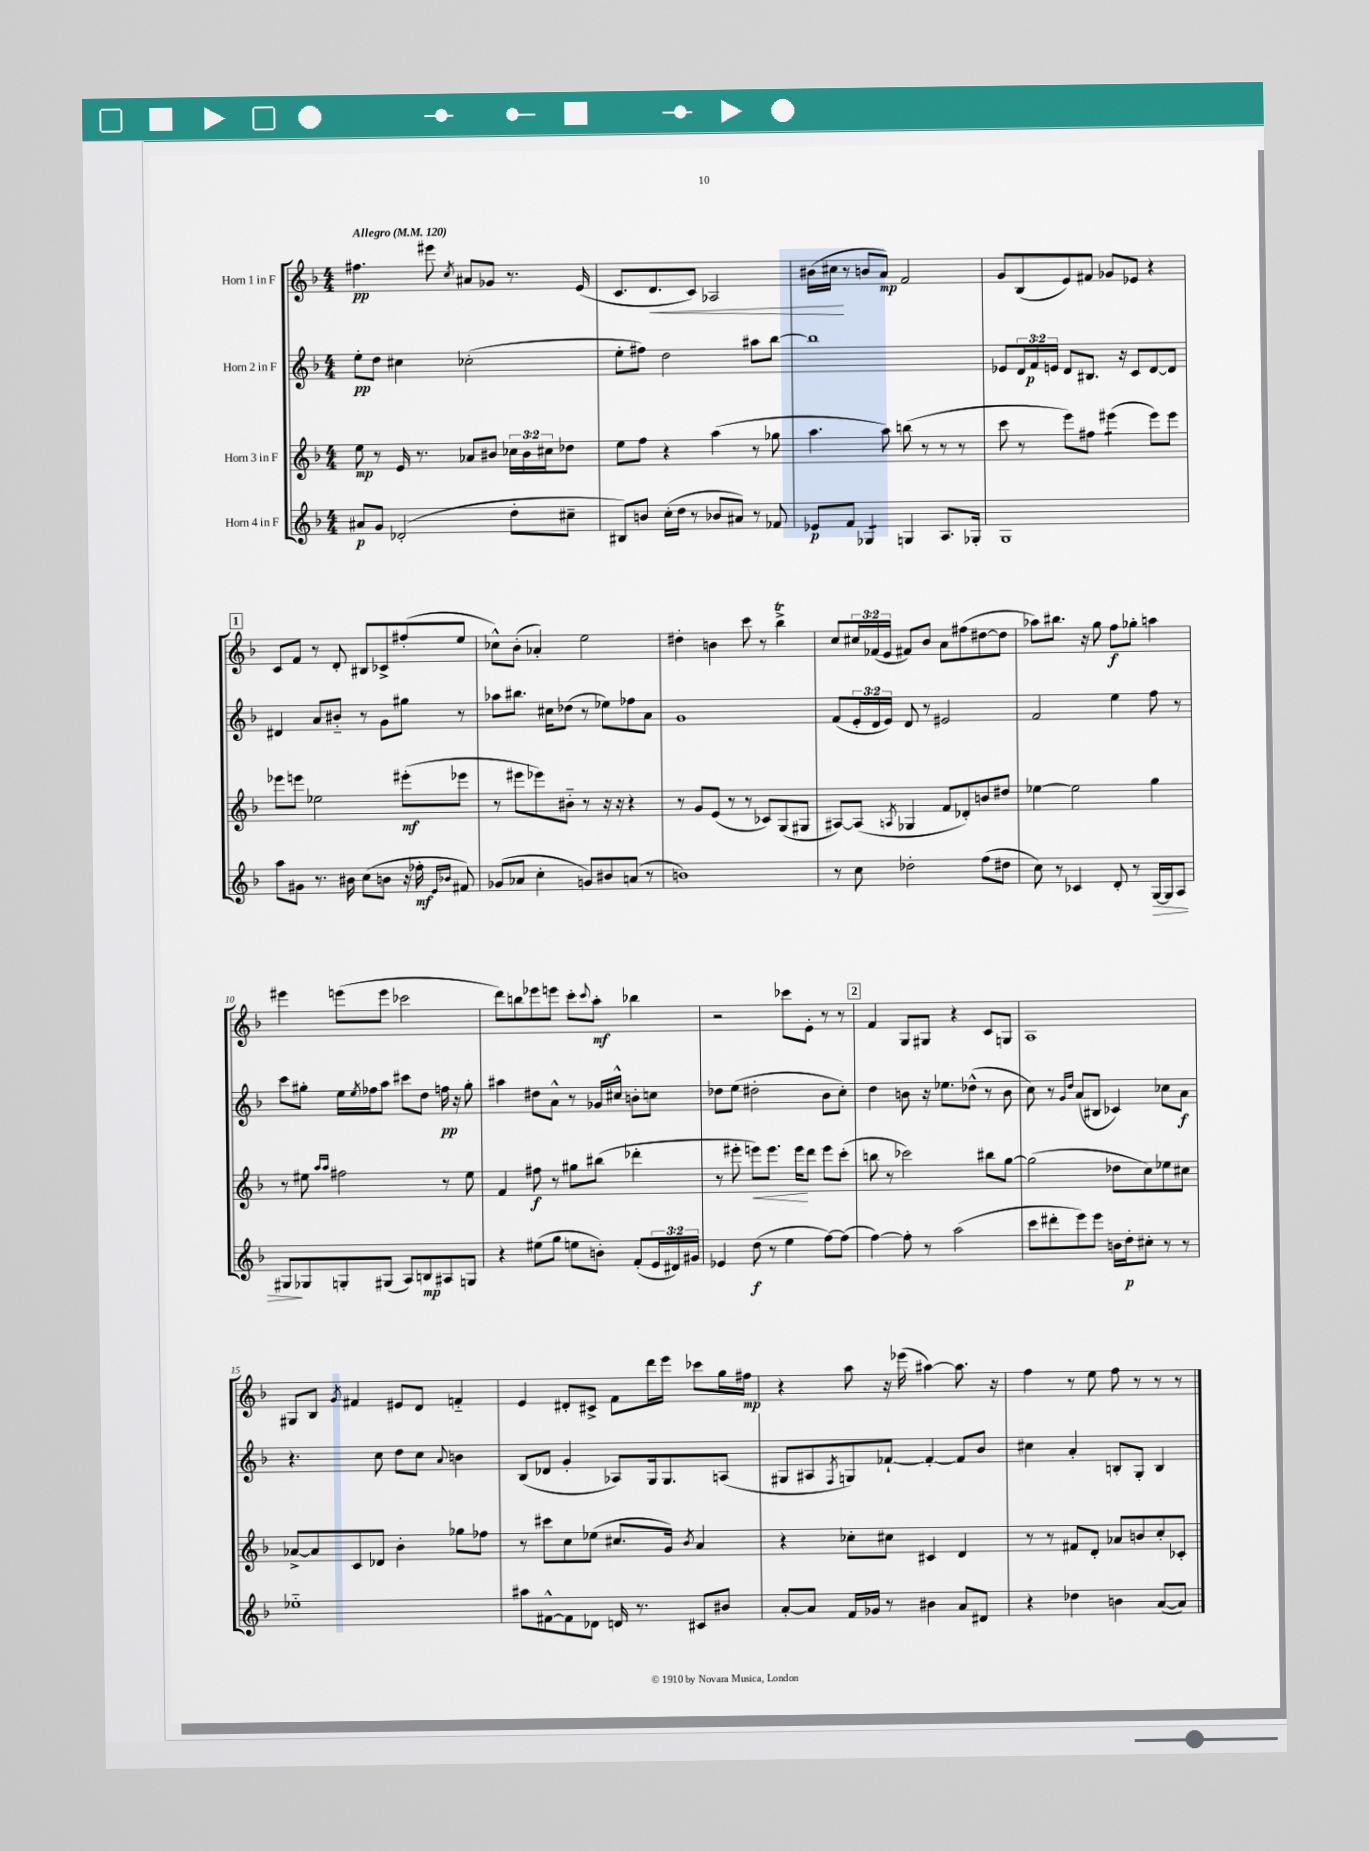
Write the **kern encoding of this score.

**kern	**kern	**kern	**kern
*staff4	*staff3	*staff2	*staff1
*clefG2	*clefG2	*clefG2	*clefG2
*k[b-]	*k[b-]	*k[b-]	*k[b-]
*M4/4	*M4/4	*M4/4	*M4/4
*MM120	*MM120	*MM120	*MM120
8a#/L	8ee\	8ee'\L	4.ff#\
8g/J	8r	8dd\J	.
(2d-'/	16e/	4cc#\	.
.	8.r	.	.
.	.	.	8eee#\
.	.	.	8qcc/
.	8a-/L	(2cc-'\	8a#/L
.	8b#/J	.	8g-/J
8dd'\L	24cc-\LL	.	8.r
.	24b#\	.	.
.	24cc#\J	.	.
8cc#~\J	8dd-\J	.	.
.	.	.	(16e/
=	=	=	=
8B#/L)	8ee\L	8ee'\L	8.c/L
8b/J	8ff\J	8ff#\J)	.
.	.	.	8.d/
(16cc'\LL	4r	2dd\	.
16dd\JJ	.	.	.
8r	.	.	8c/J)
8b-/L	(4aa\	.	2A-/
8a#/J)	.	.	.
8r	8r	8aa#\L	.
8f-/	8gg-\	[8bb-\J	.
=	=	=	=
8e-/L	4.aa\	1bb-]	(16b#\LL
.	.	.	16cc#\JJ
8f/J	.	.	8r
4G-/	.	.	8b/L
.	8aa\)	.	8a/J)
4G/	(8bb\	.	2f/
.	8r	.	.
8.A/L	8r	.	.
.	8r	.	.
16G-'/Jk	.	.	.
=	=	=	=
1G	8ccc\	8e-/L	8g/L
.	8r	24d/L	(8B-/
.	.	24f/	.
.	.	24e/JJ	.
.	8eee\L)	8d/L	8e/)
.	8ff#\J	8.B#/J	8f#/J
.	(4eee#\	.	8g-/L
.	.	16r	.
.	.	8c/L	8e-/J
.	8eee#\L)	[8d/	4r
.	8eee#\J	8d/]J	.
=	=	=	=
8aa\L	8eee-\L	4d#/	8c/L
8g#\J	8eee\J	.	8f/J
8.r	2ee-\	8a/L	8r
.	.	8b#'~/J	8d'/
16b#\	.	.	.
(8cc\L	.	8r	8B#/L
8b\J	.	8g\L	8c-^/
16r	(8eee#'\L	8gg#\J	(8ff#'/
16ff-'\	.	.	.
16qqe/LL	.	.	.
16qqb-/JJ	.	.	.
8f#/)	8eee-\J	8r	8ee/J
=	=	=	=
(8g-/L	8r	8aa-\L	8cc-^^\L)
8a-/J	8eee#\L	8.bb#\J	(8b-'\J
4cc'\	8eee-\)	.	4a-'/)
.	.	16cc#\LK	.
.	8b#'~\J	(8dd-\J	.
8g/L)	8r	8r	2ee\
8b#/	16r	8ee-\L)	.
.	16r	.	.
(8a/J	4r	8ff-\	.
8r	.	8a\J	.
=	=	=	=
1b)	8r	1g	4dd#'\
.	8g/L	.	.
.	(8e/J	.	4b\
.	8r	.	.
.	8r	.	8ccc\
.	8c-/L)	.	8r
.	(8G/	.	4bb-^\
.	8G#/J	.	.
=	=	=	=
8r	[8A#/L)	(8f/L	8cc/L
8cc\	(8A#/]J	24e'/L	24cc#/L
.	.	24d/	(24f-/
.	.	24e/JJ)	24e/JJ
.	8qA/	.	.
2dd-'\	4G-/	8d/	8f#/L)
.	.	8r	8b-/J
.	8f/L	2e#/	8a\L
.	8d-'/)	.	(8ff#\
(8ff\L	8b/	.	[8dd#\
8dd#\J	8dd#/J	.	8dd#\]J
=	=	=	=
8cc\)	[4ee-\	2f/	8aa-\L)
8r	.	.	8.bb#\J
4c-/	2ee-\]	.	.
.	.	.	16r
.	.	.	8gg\
8d'/	.	4ee\	8ff\L
8r	.	.	8gg-'\J
[16G/LL	4gg\	8ff\	4aa\
16G/]J	.	.	.
8A/J	.	8r	.
=	=	=	=
8G#/L	8r	8ccc\L	4eee#\
8G-/	8ee#\	8gg#'\J	.
.	16qqaa/LL	.	.
.	16qqaa/JJ	.	.
8G'/	2ff#\	16ee\LL	(8eee\L
.	.	8qee/	.
.	.	16ff-\J	.
(8G#/J	.	8aa\J	8eee\J
8A/L)	.	8ccc#\L	2ccc-\
8B/	.	8dd\J	.
8A#/	8r	16ff\	.
.	.	16r	.
8G/J	8ee#\	8gg#'\	.
=	=	=	=
4r	4f/	4aa#\	8ddd\L)
.	.	.	8bb\
(8ee#\L	8ff#\	8dd#\L	8eee-\
8gg\J	8r	8a^^\J	8eee\J
8ee\L	8gg#\L	8r	8ccc'\L
.	.	.	8qqccc/
8b'\J)	(8bb#\J	16g-/LL	8aa'\J
.	.	16cc#^^/JJ	.
(8f'/L	4ddd-'\	8b'\L	4bb-\
24e/L	.	8cc\J	.
24d#/)	.	.	.
24g#/JJ	.	.	.
=	=	=	=
4e-/	8r	8dd-\L	2r
.	8eee#'\	(8ee\J	.
(8dd\	8eee\L)	2dd#'\	.
8r	8.eee\J	.	.
4ee\	.	.	8ccc-\L
.	16eee\LK	.	.
.	8ddd\J	.	8e'\J
[8ff\L)	8eee\L	8b-\L	8r
(8ff\]J	(8ccc'\J	8cc'\J)	8r
=	=	=	=
[4ff\)	8bb\	4dd\	4f/
.	8r	.	.
8ff'\]	2ccc-\)	8b\	8G/L
8r	.	16r	8G#/J
.	.	8.ee-\L	.
(2aa\	.	.	4r
.	.	(8dd-^^\J	.
.	8bb#\L	8r	8c/L
.	[8gg\J	8b\	8G/J
=	=	=	=
8ccc\L	(2gg\]	8cc\)	1A
8ddd#'\	.	8r	.
.	.	16qqg/LL	.
.	.	16qqdd/JJ	.
8eee\)	.	(8a/L	.
8eee\J	.	8B#/J	.
16b\LL	8dd-\L	4c-/)	.
16dd'\J	.	.	.
8cc#'\J	8cc\)	.	.
8r	8ee-\	8cc-\L	.
8r	8cc#\J	8a\J	.
=	=	=	=
1ee-'~	[8a-^/L	4.r	8G#/L
.	8a-/]	.	8B-/J
.	.	.	8qg/
.	8c/	.	4f#/
.	8d-/J	8cc\	.
.	4b-'\	8dd\L	8e#/L
.	.	8cc\J	8d/J
.	.	8qqa/	.
.	8gg-\L	4b\	4f'~/
.	8ff-\J	.	.
=	=	=	=
8aa#\L	8r	(8B-/L	4e/
[8f#^^\	8ccc#\L	8d-/J	.
8f#\]	8cc\	4g'/	8d#'/L
8d-\J	(8ee-\J	.	8c#^/J
16d/	8.cc#/L	8A-/L)	8f\L
8.r	.	.	.
.	.	16G/k	16ddd\L
.	16g/Jk)	8.G/	16eee\JJ
.	8qb-/	.	.
8c#/L	4a/	.	8ccc-\L
8b#/J	.	(8A/J	16gg\L
.	.	.	16ff#\JJ
=	=	=	=
[8a'/L	4r	8G#/L	4r
8a/]J	.	8A#/	.
.	.	8qF/	.
16f/LL	8cc-'\L	8G/)	8aa\
16g-/JJ	.	.	.
8r	8cc#\J	[8f-`/J	16r
.	.	.	(16eee-\
4b#\	4c#/	4f-'/_	[4aa#\)
8a/L	4d/	8f-/]L	8.aa#\]
8d#/J	.	8b-/J	.
.	.	.	16r
=	=	=	=
4r	8r	4cc#\	4ff\
.	8r	.	.
4dd-\	8f#/L	4a'/	8r
.	8d'/J	.	8ee\
4b\	8a-/L	8B'/L	8ff\
.	8b/	8G'/J	8r
([8a/L	8cc'/	4B/	8r
8a/]J)	8c-'/J	.	8r
==	==	==	==
*-	*-	*-	*-
